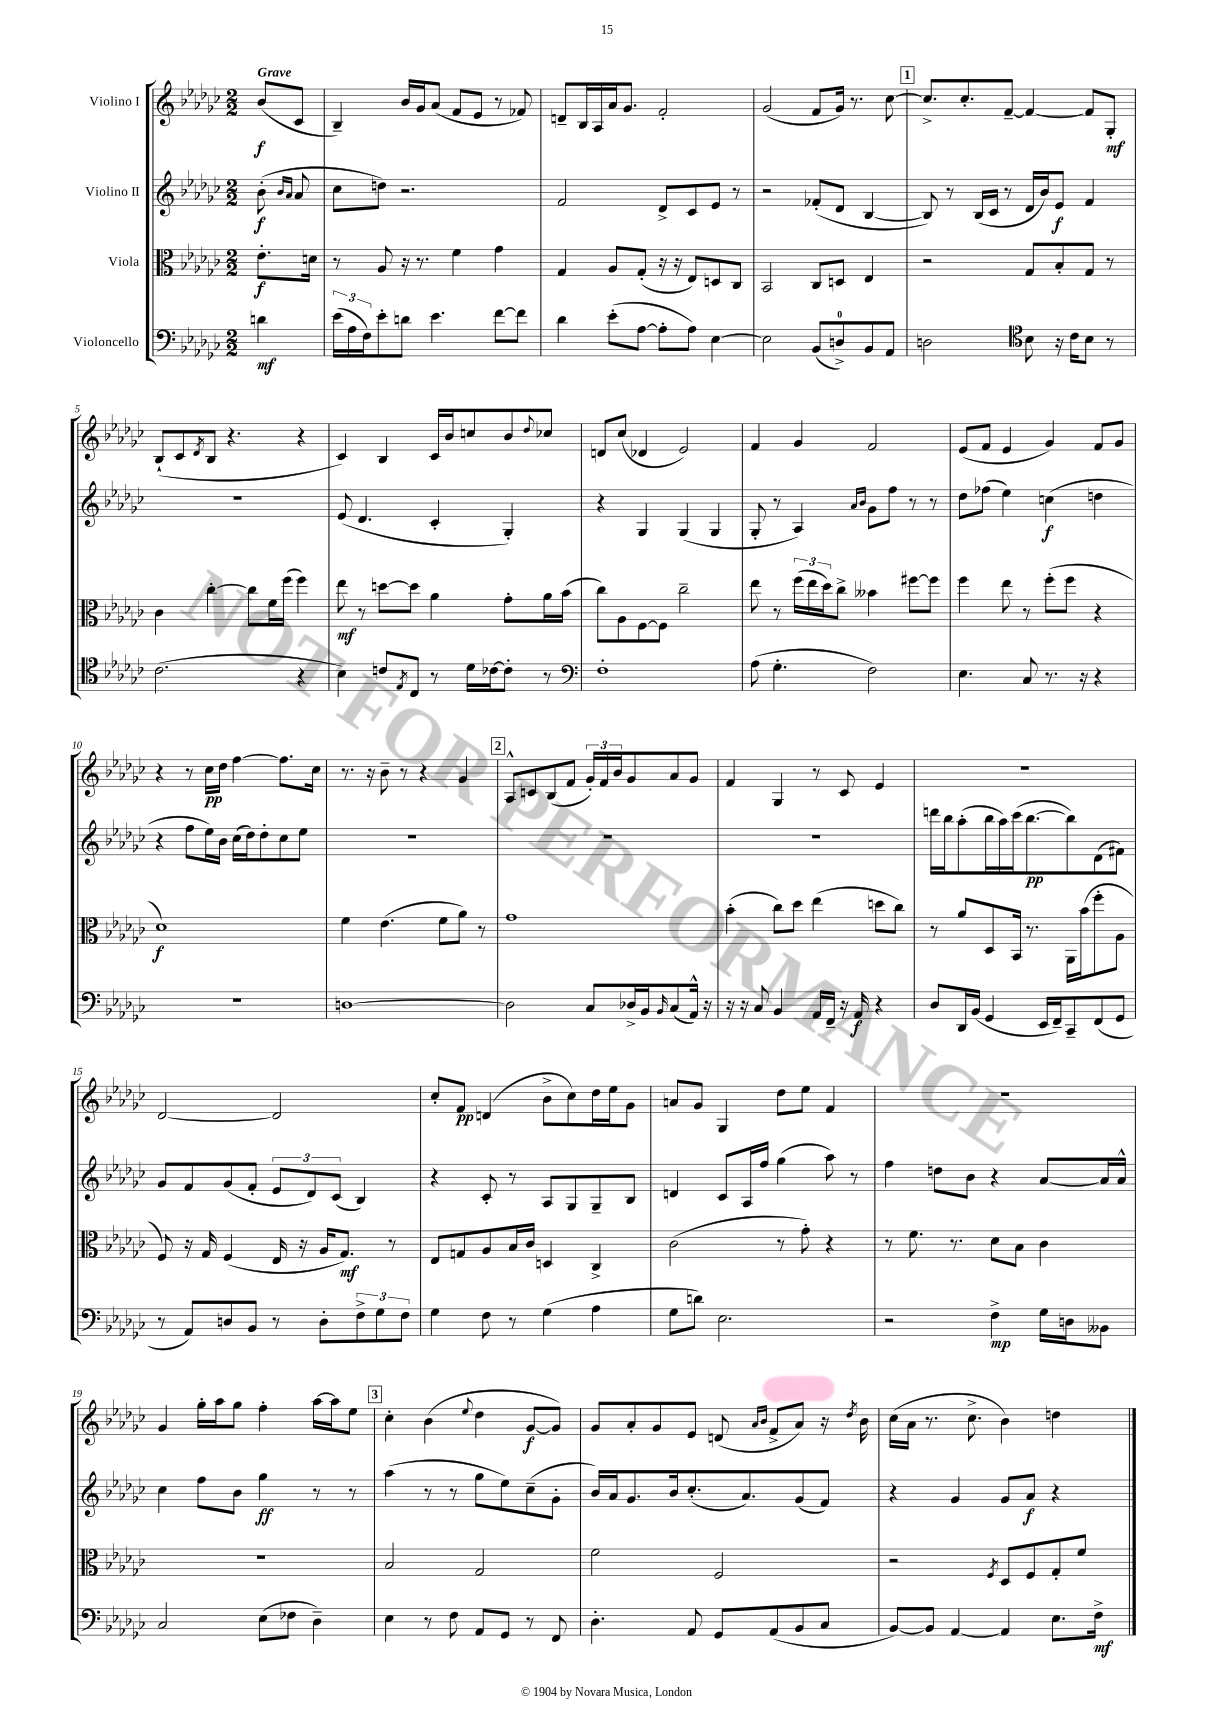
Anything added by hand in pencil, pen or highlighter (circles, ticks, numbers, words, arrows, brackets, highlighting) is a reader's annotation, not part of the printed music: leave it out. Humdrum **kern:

**kern	**kern	**kern	**kern
*staff4	*staff3	*staff2	*staff1
*clefF4	*clefC3	*clefG2	*clefG2
*k[b-e-a-d-g-c-]	*k[b-e-a-d-g-c-]	*k[b-e-a-d-g-c-]	*k[b-e-a-d-g-c-]
*M2/2	*M2/2	*M2/2	*M2/2
4d	8.e-'	(8b-'	(8b-
.	.	16qqb-	.
.	.	16qqa-	.
.	.	8a-	8c-
.	16d	.	.
=	=	=	=
(24e-	8r	8cc-	4B-~)
24A-	.	.	.
24F)	.	.	.
8e-'	8A-	8dd)	.
8d	16r	2.r	16b-
.	8.r	.	16g-
4.e-	.	.	(8a-
.	4f	.	8f
.	.	.	8e-
[8f	4g-	.	8r
8f]	.	.	8f-)
=	=	=	=
4d-	4G-	2f	8d~
.	.	.	16B-
.	.	.	16A-
(8e-'	8A-	.	16a-
.	.	.	8.g-
[8A-	(8G-'	.	.
8A-']	16r	8d-^	2f'
.	16r	.	.
8A-)	8E-)	8c-	.
[4E-	8D	8e-	.
.	8C-	8r	.
=	=	=	=
2E-]	2BB-	2r	(2g-
(8BB-	8C-	(8f-'	8f
8D^)	8D	8d-	16g-)
.	.	.	8.r
8BB-	4E-	[4B-	.
8AA-	.	.	[8cc-
=	=	=	=
2D	2r	8B-])	8.cc-^]
.	.	8r	.
.	.	.	8.cc-'
.	.	(16B-	.
.	.	16c-	.
.	.	8r	[8f~
*clefC4	*	*	*
8B-	8G-	16d-	4f_
.	.	16b-)	.
16r	8B-'	8e-	.
16c-	.	.	.
8B-	8G-	4f	8f]
8r	8r	.	8G-'
=	=	=	=
(2.c-	4c-	1r	(8B-`
.	.	.	8c-
.	.	.	8qd-
.	[4cc-'	.	8B-
.	.	.	4.r
.	8cc-]	.	.
.	16f	.	.
.	(16ff	.	.
4r	4ff)	.	4r
=	=	=	=
4B-)	8ee-	(8e-	4c-)
.	8r	4.d-	.
8c	[8dd	.	4B-
8qE-	.	.	.
8C-	8dd]	.	.
8r	4a-	4c-'	16c-
.	.	.	16b-
16d-	.	.	8cc
[16c-	.	.	.
8c-']	8g-'	4G-')	8b-
.	.	.	8qqdd-
8r	16a-	.	8cc-
.	(16b-	.	.
=	=	=	=
*clefF4	*	*	*
1F'	8cc-)	4r	8d
.	8A-	.	(8cc-
.	[8F	4G-	4d-
.	8F]	.	.
.	2cc-~	(4G-	2e-)
.	.	4G-	.
=	=	=	=
(8A-	8ee-	8G-'	4f
4.G-'	8r	8r	.
.	(24ff	4A-)	4g-
.	24ee-	.	.
.	24dd-)	.	.
.	8cc-^	.	.
.	.	16qqa-	.
.	.	16qqb-	.
2F)	4b--	8g-	2f
.	.	8ff	.
.	[8ff#	8r	.
.	8ff#]	8r	.
=	=	=	=
4.E-	4ff	8dd-	(8e-
.	.	(8ff-	8f
.	8ee-	4ee-)	4e-
8C-	8r	.	.
8.r	(8ff'	(4cc	4g-)
.	8ff	.	.
16r	.	.	.
4r	4r	4dd	8f
.	.	.	8g-
=	=	=	=
1r	1d-)	4r	4r
.	.	8ff	8r
.	.	16ee-)	16cc-
.	.	16b-	16dd-
.	.	(16cc-	[4ff
.	.	16dd-)	.
.	.	8dd-'	.
.	.	8cc-	8.ff]
.	.	8ee-	.
.	.	.	16cc-
=	=	=	=
[1D	4f	1r	8.r
.	.	.	16r
.	(4.e-	.	8b-~
.	.	.	8r
.	.	.	4r
.	8f	.	.
.	8a-)	.	4g-
.	8r	.	.
=	=	=	=
2D]	1g-	1r	8A-^^
.	.	.	8c
.	.	.	(8B-
.	.	.	8f
8C-	.	.	24g-')
.	.	.	24f
.	.	.	24b-
16D-^	.	.	8g-
16BB-	.	.	.
16qqBB-	.	.	.
(8C-	.	.	8a-
16AA-^^)	.	.	8g-
16r	.	.	.
=	=	=	=
16r	(4b-'	1r	4f
16r	.	.	.
8C-	.	.	.
4BB-	8cc-)	.	4G-
.	8dd-	.	.
16AA-	(4ee-	.	8r
16FF~	.	.	.
16r	.	.	8c-
16AA-	.	.	.
4r	8dd	.	4e-
.	8cc-)	.	.
=	=	=	=
8D-	8r	16ddd	1r
.	.	16bb-	.
16DD-	8a-	(8aa-'	.
(16BB-	.	.	.
4GG-	8D-	16bb-	.
.	.	16aa-)	.
.	16BB-	(16ccc-	.
.	8.r	[8.bb-	.
16EE-	.	.	.
16FF~)	.	.	.
8CC-~	16AA-	8bb-])	.
.	(16b-	.	.
(8FF	8ff'	(8d-	.
8GG-	8A-	8f#)	.
=	=	=	=
8r	8F)	8g-	[2d-
8AA-)	16r	8f	.
.	16G-	.	.
8D	(4F	(8g-	.
8BB-	.	8f'	.
8r	16E-	12e-	2d-]
.	16r	.	.
.	.	12d-)	.
8D'	16A-	.	.
.	.	(12c-	.
.	8.G-)	.	.
12F^	.	4B-)	.
12G-	.	.	.
.	8r	.	.
12F	.	.	.
=	=	=	=
4G-	8E-	4r	8cc-'
.	8G	.	8f
8F	8A-	8c-'	(4d
8r	16B-	8r	.
.	16c-	.	.
(4G-	4D	8A-	8b-^
.	.	8G-	8cc-)
4A-	4C-^	8G-~	16dd-
.	.	.	16ee-
.	.	8B-	8g-
=	=	=	=
8G-	(2c-	4d	8a
8d)	.	.	8g-
2.E-	.	8c-	4G-
.	.	16A-	.
.	.	16ff	.
.	8r	(4gg-	8dd-
.	8g-')	.	8ee-
.	4r	8aa-)	4f
.	.	8r	.
=	=	=	=
2r	8r	4ff	1r
.	8.f	.	.
.	.	8dd	.
.	8.r	.	.
.	.	8b-	.
4F^	8d-	4r	.
.	8B-	.	.
16G-	4c-	[8a-	.
16D	.	.	.
8BB--	.	16a-]	.
.	.	16a-^^	.
=	=	=	=
2C-	1r	4cc-	4g-
.	.	8ff	16gg-'
.	.	.	16aa-
.	.	8b-	8gg-
(8E-	.	4gg-	4ff'
8F-	.	.	.
4D-~)	.	8r	[16aa-
.	.	.	16aa-]
.	.	8r	8ee-
=	=	=	=
4E-	2B-	(4aa-	4cc-'
8r	.	8r	(4b-
8F	.	8r	.
.	.	.	8qqee-
8AA-	2G-	8gg-	4dd-
8GG-	.	8ee-)	.
8r	.	(8cc-~	[8g-
8FF	.	8g-'	8g-])
=	=	=	=
4.D-'	2f	16b-)	8g-
.	.	16a-	.
.	.	8.g-	8a-'
.	.	.	8g-
.	.	16b-	.
8AA-	.	(8.cc-'	8e-
8GG-	2F	.	(8d
.	.	8.a-)	.
.	.	.	16qqa-
.	.	.	16qqb-
(8AA-	.	.	8f^
8BB-	.	(8g-	8a-)
8C-	.	8f)	16r
.	.	.	8qdd-
.	.	.	16b-
=	=	=	=
[8BB-)	2r	4r	(16cc-
.	.	.	16a-
8BB-]	.	.	8.r
[4AA-	.	4g-	.
.	.	.	8.cc-^
.	8qF	.	.
4AA-]	8D-	8g-	4b-)
.	8F	8a-	.
8.E-	8G-'	4r	4dd
.	8f	.	.
16F^	.	.	.
==	==	==	==
*-	*-	*-	*-
